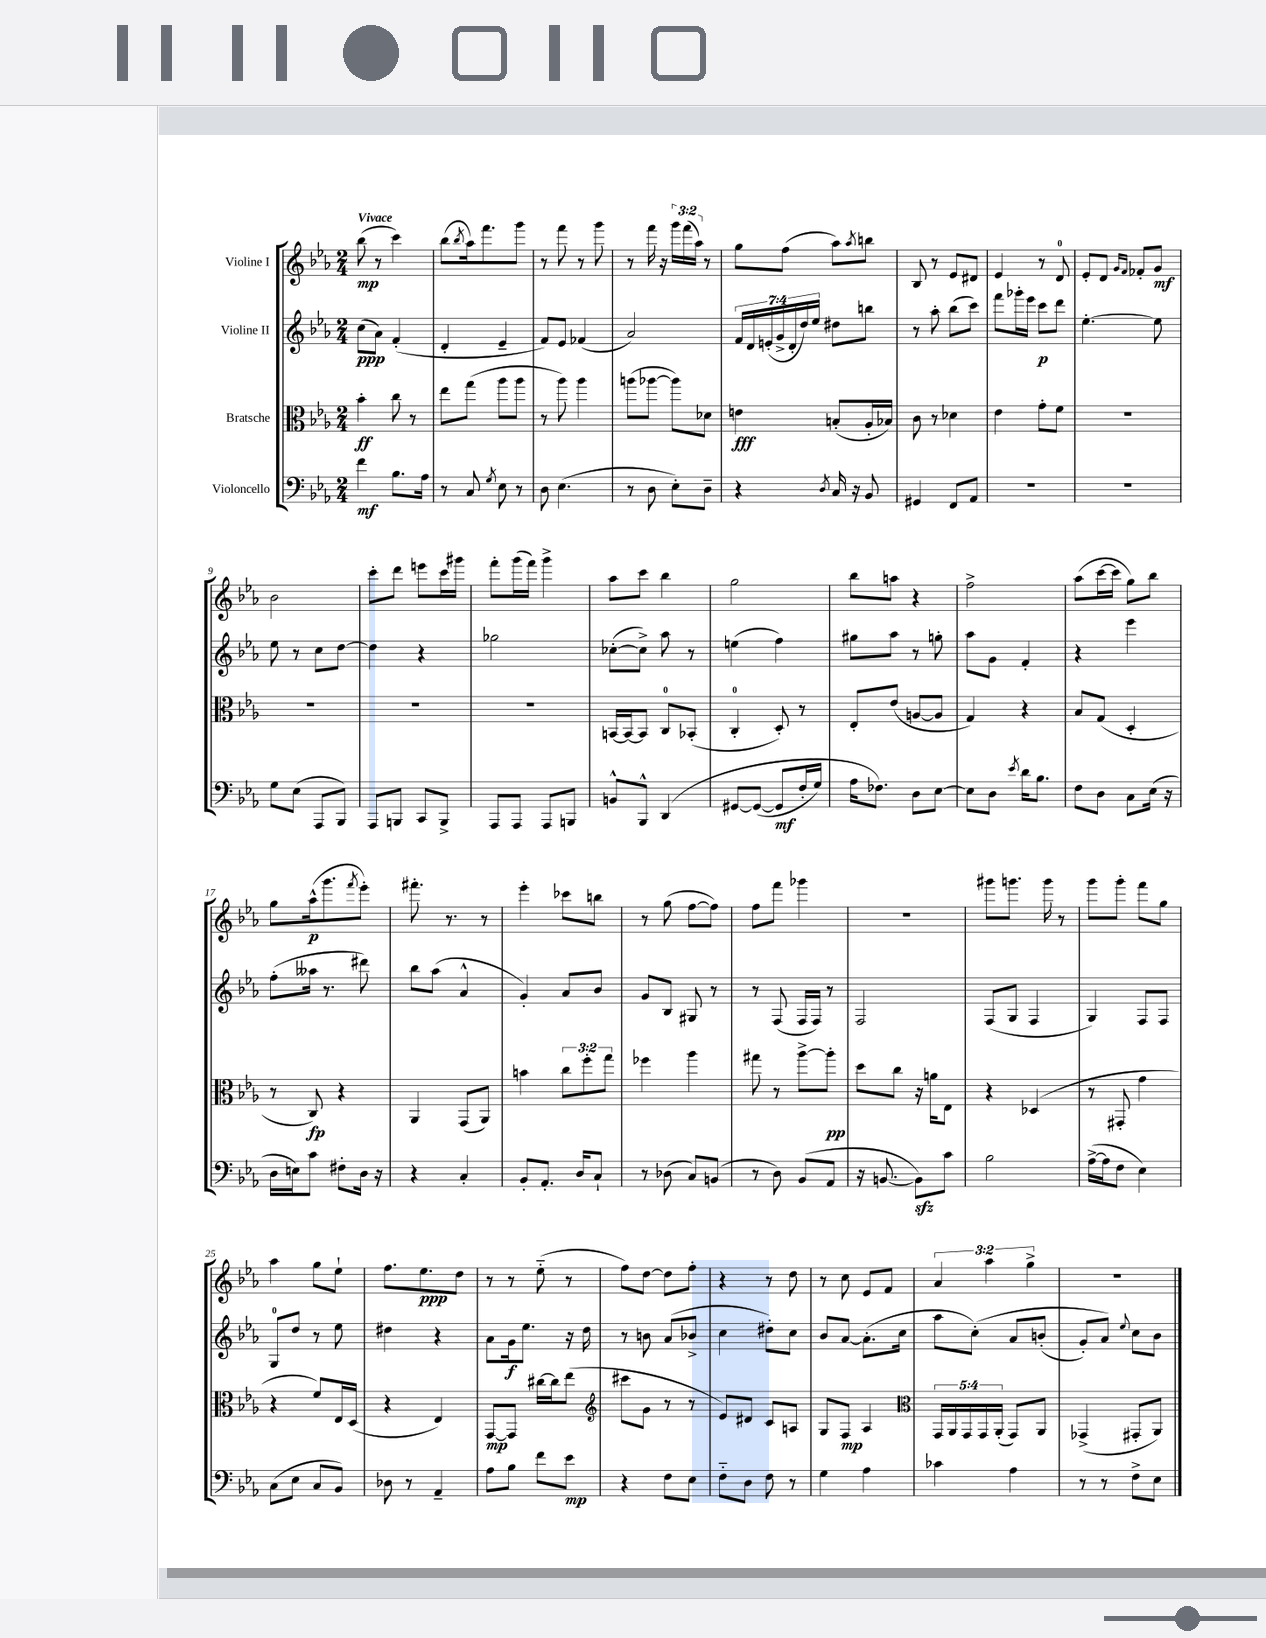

**kern	**kern	**kern	**kern
*staff4	*staff3	*staff2	*staff1
*clefF4	*clefC3	*clefG2	*clefG2
*k[b-e-a-]	*k[b-e-a-]	*k[b-e-a-]	*k[b-e-a-]
*M2/4	*M2/4	*M2/4	*M2/4
4f\	4b-'\	(8cc\L	(8bb-\
.	.	8a-\J)	8r
8.B-\L	8cc\	(4f'/	4ccc\)
.	8r	.	.
16A-\Jk	.	.	.
=	=	=	=
8r	8ee-\L	4d'/	(8bb-\L
.	.	.	8qbb-/
8C/	(8gg\J	.	16aa-\k)
.	.	.	8.fff\
8qG/	.	.	.
8E-\	8aa-\L	4e-~/	.
8r	8aa-\J	.	8ggg\J
=	=	=	=
8D\	8r	8f/L)	8r
(4.E-\	8aa-\)	8e-/J	8fff\
.	4aa-\	(4f-/	8r
.	.	.	8ggg\
=	=	=	=
8r	(8aa\L	2a-/)	8r
8D\	[8aa-\J	.	16fff\
.	.	.	16r
8E-'\L)	8aa-\]L)	.	24ggg\LL
.	.	.	(24fff\
.	.	.	24aa-\JJ)
8D~\J	8d-\J	.	8r
=	=	=	=
4r	4e\	28f/LL	8gg\L
.	.	28d/	.
.	.	(28e'/	.
.	.	28g^/	.
.	.	.	(8ff\J
.	.	28d'/	.
.	.	28dd/)	.
.	.	28ee-/JJ	.
8qD/	.	.	.
16C/	(8B'/L	8dd#\L	8aa-\L)
16r	.	.	.
.	.	.	8qaa-/
8BB-/	16A-'/L	8bb\J	8bb\J
.	16B-/JJ)	.	.
=	=	=	=
4GG#/	8c\	8r	8B-/
.	8r	8aa-'\	8r
8FF/L	4d-\	(8bb-\L	8e-/L
8AA-/J	.	8ccc\J)	8d#/J
=	=	=	=
2r	4e-\	8fff\L	4e-/
.	.	16ggg-'\L	.
.	.	16eee-\JJ	.
.	8g'\L	8ccc\L	8r
.	8f\J	8ddd\J	8d/
=	=	=	=
2r	2r	[4.ee-'\	8e-'/L
.	.	.	8d/J
.	.	.	16qqg/LL
.	.	.	16qqf/JJ
.	.	.	8f-'/L
.	.	8ee-\]	8g/J
=	=	=	=
8G\L	2r	8ee-\	2b-\
(8E-\J	.	8r	.
8AAA-/L	.	8cc\L	.
8BBB-/J)	.	[8dd\J	.
=	=	=	=
8AAA-/L	2r	4dd\]	8ccc'\L
8BBB/J	.	.	8ddd\J
8CC/L	.	4r	8eee\L
8BBB^/J	.	.	16ccc\L
.	.	.	16ggg#\JJ
=	=	=	=
8AAA-/L	2r	2gg-\	8fff'\L
8AAA-/J	.	.	(16ggg\L
.	.	.	16fff\JJ)
8AAA-/L	.	.	4ggg^\
8BBB/J	.	.	.
=	=	=	=
8BB^^/L	[16BB/LL	([8cc-'\L	8aa-\L
.	16BB/_J	.	.
8BBB-^^/J	8BB/]J	8cc-^\]J)	8ccc\J
&(4DD/	8C/L	8aa-\	4bb-\
.	(8BB-'/J	8r	.
=	=	=	=
[8GG#/L	4C'/	(4ee\	2gg\
(8GG#/_J	.	.	.
8GG#/]L	8D'/)	4ff\)	.
16F'/L	8r	.	.
16G/JJ)	.	.	.
=	=	=	=
16A-\LK	8E-'/L	8gg#\L	8bb-\L
8.F-\J&)	.	.	.
.	(8e-/J	8aa-\J	8aa\J
8D\L	[8A/L	8r	4r
[8E-\J	8A/]J	8gg'\	.
=	=	=	=
8E-\]L	4G/)	8aa-\L	2ff^\
8D\J	.	8g\J	.
8qe-/	.	.	.
16d\LK	4r	4f'/	.
8.B-\J	.	.	.
=	=	=	=
8F\L	8B-/L	4r	(8aa-\L
8D\J	(8G/J	.	[16ccc\L
.	.	.	16ccc\]JJ
8C\L	4D'/	4eee-\	8gg\L)
(16E-\Jk	.	.	8bb-\J
16r	.	.	.
=	=	=	=
16D\LL	8r	(8ff'\L	8gg\L
16E\J)	.	.	.
8c\J	8C/)	16aa--\Jk	(16aa-^^\k
.	.	8.r	8.ggg\
8F#'\L	4r	.	.
.	.	.	8qfff/
16D\Jk	.	8ddd#\)	8eee-'\J)
16r	.	.	.
=	=	=	=
4r	4AA-/	8bb-\L	8.fff#'\
.	.	(8aa-\J	.
.	.	.	8.r
4C'/	(8GG/L	4a-^^/	.
.	8AA-/J)	.	8r
=	=	=	=
8BB-'/L	4b\	4g'/)	4eee-'\
8.AA-'/J	.	.	.
.	12cc\L	8a-/L	8ccc-\L
16D/LK	.	.	.
.	12ff'\	.	.
8C`/J	.	8b-/J	8bb\J
.	12gg\J	.	.
=	=	=	=
8r	4ff-\	8g/L	8r
(8D-\	.	8B-/J	(8gg\
8C/L)	4aa-\	8G#/	[8ff\L
(8BB/J	.	8r	8ff\]J)
=	=	=	=
8r	8gg#\	8r	8ff\L
8D\)	8r	(8F/	8fff\J
(8BB-/L	[8aa-^\L	16F/LL	4ggg-\
.	.	16F/JJ)	.
8AA-/J	8aa-'\]J	8r	.
=	=	=	=
16r	8dd\L	2F/	2r
[8.BB/	.	.	.
.	8cc\J	.	.
8BB\]L)	16r	.	.
.	16a\LK	.	.
8c\J	8E-\J	.	.
=	=	=	=
2B-\	4r	(8F/L	8ggg#\L
.	.	8G/J	8.ggg\J
.	(4D-/	4F/	.
.	.	.	16ggg\
.	.	.	8r
=	=	=	=
([16A-^\LL	8r	4G/)	8ggg\L
16A-\]J	.	.	.
8F\J	8GG#'/	.	8ggg'\J
4E-\)	4g\	8F/L	8fff\L
.	.	8F/J	8gg\J
=	=	=	=
(8C\L	4r	8G/L	4aa-\
8E-\J	.	8dd/J	.
8C/L	8f/L)	8r	8gg\L
8BB-/J)	16E-/L	8ee-\	8ee-`\J
.	(16D/JJ	.	.
=	=	=	=
8D-\	4r	4dd#\	8.ff\L
8r	.	.	.
.	.	.	8.ee-\
4AA-~/	4E-/)	4r	.
.	.	.	8dd\J
=	=	=	=
8A-\L	[8GG/L	8a-\L	8r
8B-\J	8GG/]J	16g\k	8r
.	.	8.ee-\J	.
8f\L	[16cc#\LL	.	(8ee-'~\
.	16cc#\]J	.	.
8e-\J	(8ee-\J	16r	8r
.	.	16dd\	.
=	=	=	=
*	*clefG2	*	*
4r	8ccc#\L	8r	8ff\L)
.	8g\J	8b\	[8dd\J
8F\L	8r	(8a-/L	8dd\]L
8E-\J	8r	8b-^/J	8ff'\J
=	=	=	=
8F'~\L	8e-/L)	4cc\	4r
8D\J	8d#/J	.	.
8F\	8c/L	8dd#'\L)	8r
8r	8A/J	8cc\J	8dd\
=	=	=	=
4G\	8G/L	8b-/L	8r
.	8F/J	[8a-/J	8cc\
4A-\	4A-/	(8.a-'\]L	8e-/L
.	.	.	8f/J
.	.	16cc\Jk	.
=	=	=	=
*	*clefC3	*	*
4c-\	20GG/LL	8aa-\L	6a-/
.	20AA-/	.	.
.	20GG/	.	.
.	.	&(8cc'\J)	.
.	20GG/	.	.
.	.	.	6aa-\
.	(20AA-'/JJ	.	.
4A-\	8GG/L)	8a-/L	.
.	.	.	6gg^\
.	8AA-/J	(8b'/J	.
=	=	=	=
8r	(4GG-^/	8g'/L)	2r
8r	.	8a-/J&)	.
.	.	8qqee-/	.
8F^\L	8GG#'/L	8cc\L	.
8E-\J	8AA-/J)	8b-\J	.
==	==	==	==
*-	*-	*-	*-
